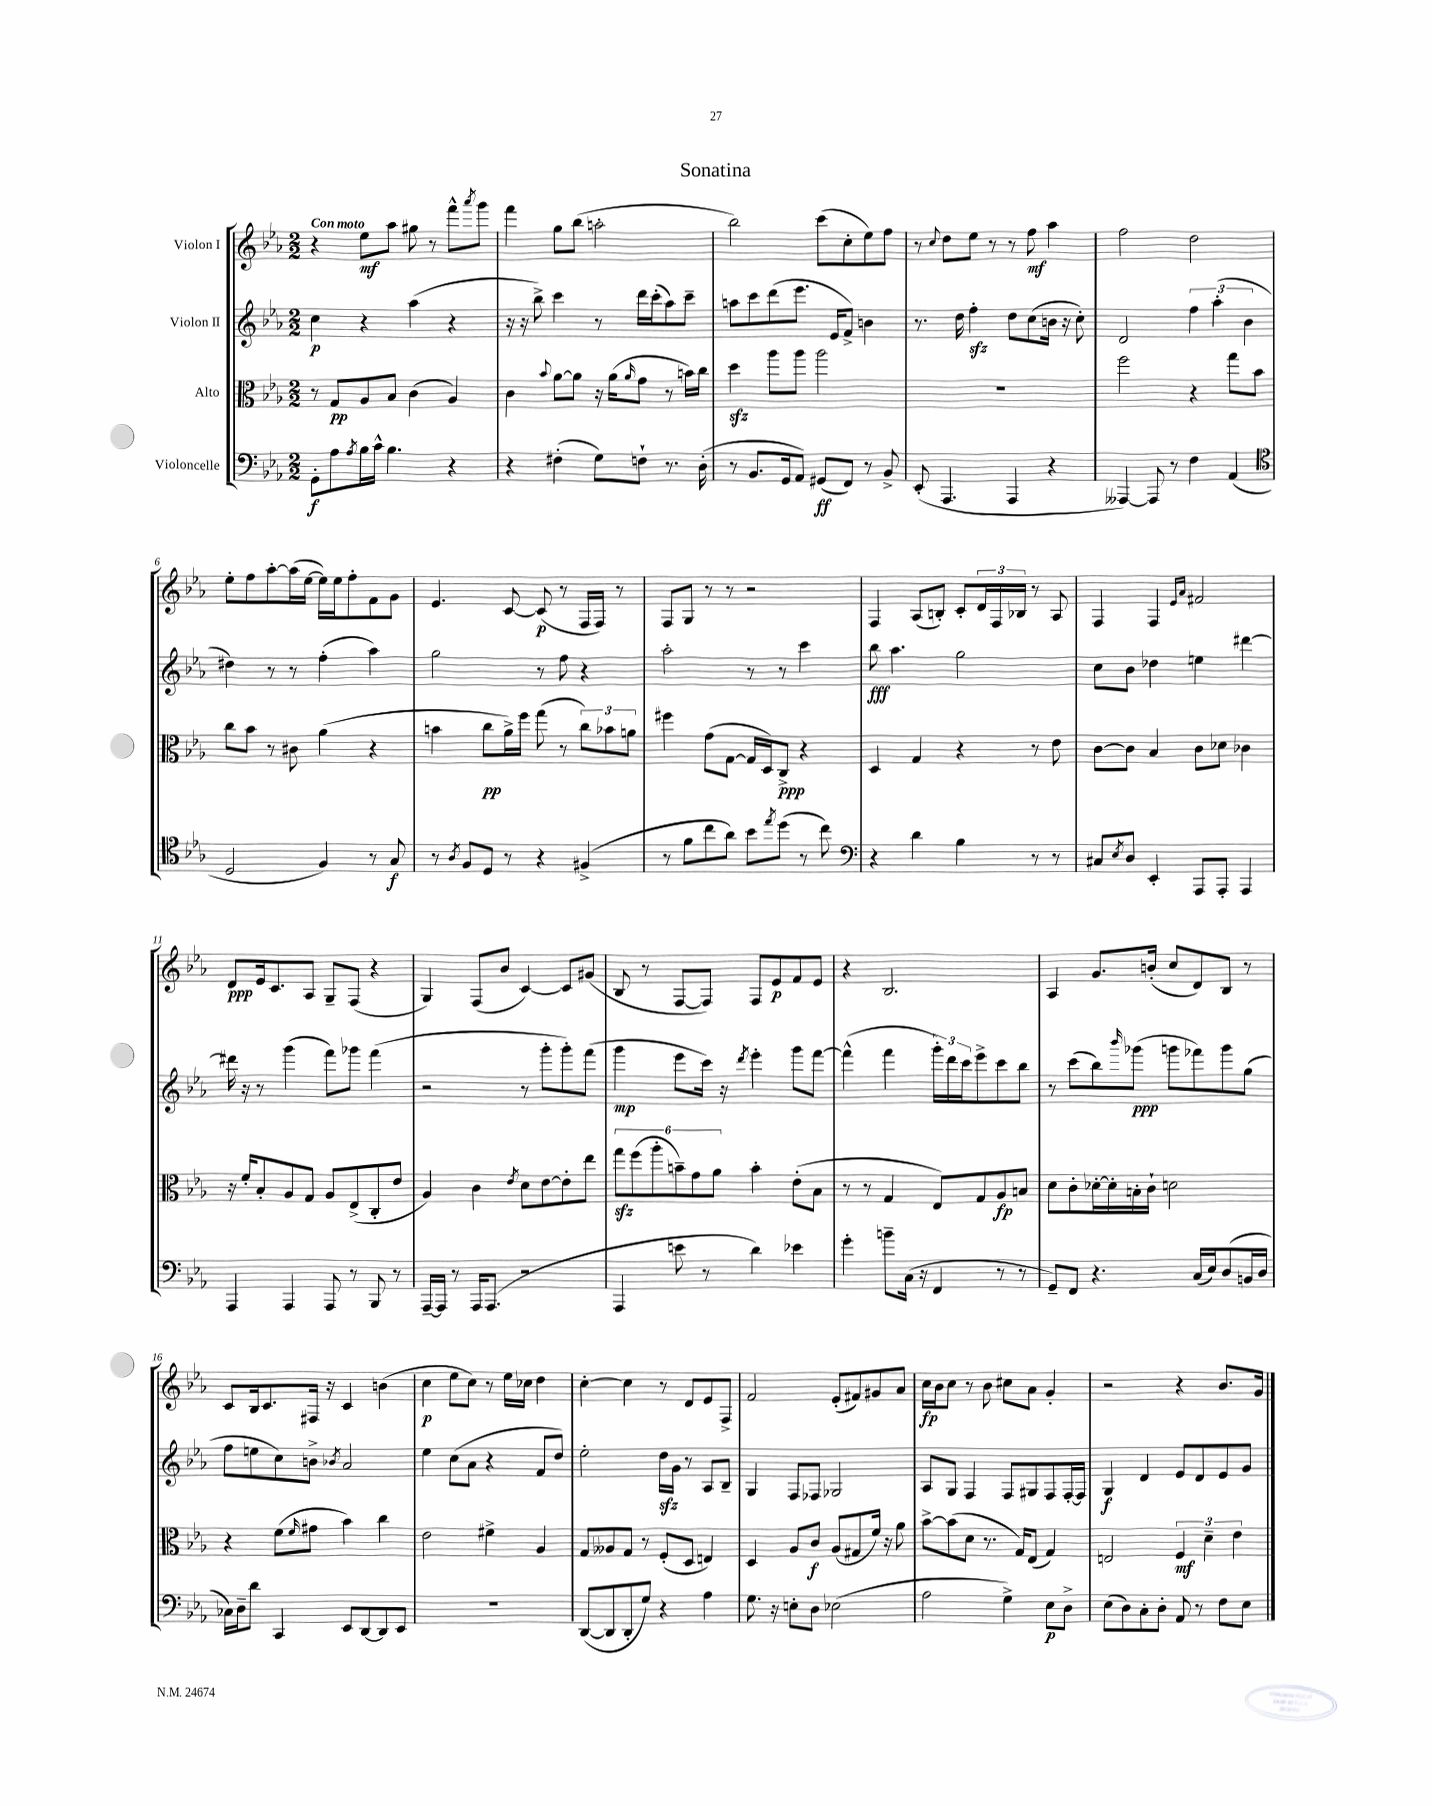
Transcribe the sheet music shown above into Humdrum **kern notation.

**kern	**kern	**kern	**kern
*staff4	*staff3	*staff2	*staff1
*clefF4	*clefC3	*clefG2	*clefG2
*k[b-e-a-]	*k[b-e-a-]	*k[b-e-a-]	*k[b-e-a-]
*M2/2	*M2/2	*M2/2	*M2/2
8GG'	8r	4cc	4r
8A-	8G	.	.
8qA-	.	.	.
16B-	8A-	4r	8ee-
16c^^	.	.	.
4.B-	8B-	.	8aa-
.	(4c	(4aa-	8gg#
.	.	.	8r
4r	4A-)	4r	8fff^^
.	.	.	8qaaa-
.	.	.	8ggg
=	=	=	=
4r	4c	16r	4fff
.	.	16r	.
.	.	8bb-^)	.
.	8qqb-	.	.
(4F#'	[8a-	4ccc	8gg
.	8a-]	.	(8bb-
8G)	16r	8r	2aa'
.	(16a-	.	.
.	16qqa-	.	.
8F`	8g	16ddd	.
.	.	(16ccc'	.
8.r	8r	8aa-)	.
.	16b)	8ccc~	.
(16D'	16cc	.	.
=	=	=	=
8r	4dd	8aa	2bb-)
8.BB-	.	8ccc	.
.	8aa-	(8ddd	.
16GG	.	.	.
8AA-)	8aa-	8.eee-	.
(8GG#	2aa-	.	(8ccc
.	.	16e-	.
8FF)	.	8f^)	8cc'
8r	.	4b	8ee-)
8BB-^	.	.	8ff
=	=	=	=
(8EE-'	1r	8.r	8r
.	.	.	8qqcc
4.AAA-	.	.	8dd
.	.	16dd	.
.	.	4ff'	8ee-
.	.	.	8r
4AAA-	.	8dd	8r
.	.	(8cc	8ff
4r	.	16b	4aa-
.	.	16r	.
.	.	8cc')	.
=	=	=	=
[4AAA--)	2ff	2d	2ff
8AAA--]	.	.	.
8r	.	.	.
4F	4r	6ff	2dd
.	.	(6aa-'	.
(4AA-	8gg	.	.
.	.	6b-	.
.	8b-	.	.
=	=	=	=
*clefC4	*	*	*
2D	8cc	4dd#)	8ee-'
.	8b-	.	8ff
.	8r	8r	[8aa-'
.	8c#	8r	(16aa-]
.	.	.	[16ee-
4F)	(4a-	(4ff'	16ee-])
.	.	.	16ee-
.	.	.	8ff'
8r	4r	4aa-)	8f
8G	.	.	8g
=	=	=	=
8r	4b	2gg	4.e-
8qA-	.	.	.
8F	.	.	.
8D	8cc	.	.
8r	16a-^)	.	[8c
.	16ff	.	.
4r	(8gg	8r	(8c]
.	8r	8ff	8r
(4F#^	12cc)	4r	16F
.	.	.	16F)
.	12b-	.	.
.	.	.	8r
.	12a	.	.
=	=	=	=
8r	4ff#	2aa-'	8F
8f	.	.	8G
8cc	(8g	.	8r
8a-)	[8G	.	8r
8b-	16G]	8r	2r
.	16D)	.	.
8qee-	.	.	.
(8dd	8C^	8r	.
8r	4r	4ccc	.
8cc)	.	.	.
=	=	=	=
*clefF4	*	*	*
4r	4D	8bb-	4F
.	.	4.aa-	.
4d	4G	.	(8A-
.	.	.	8B')
4B-	4r	2gg	8c'
.	.	.	24d
.	.	.	24F
.	.	.	24B-
8r	8r	.	8r
8r	8e-	.	8A-
=	=	=	=
8C#	[8c	8cc	4F
8qE-	.	.	.
8D	8c]	8b-	.
4EE-'	4B-	4dd-	4F
.	.	.	16qqe-
.	.	.	16qqa-
8AAA-	8c	4ee	2f#
8AAA-'	8d-	.	.
4AAA-	4c-	[4ddd#	.
=	=	=	=
4AAA-	16r	16ddd#]	8d
.	16f'	16r	.
.	8B-'	8r	16e-
.	.	.	8.c
4AAA-	8A-	(4ggg	.
.	8G	.	8A-
8AAA-	8A-	8fff)	8G~
8r	(8E-^	8ggg-	(8F
8BBB-	8C'	(4fff	4r
8r	8e-	.	.
=	=	=	=
[16AAA-~	4A-)	2r	4G)
16AAA-]	.	.	.
8r	.	.	.
16AAA-	4c	.	(8F
(8.AAA-	.	.	.
.	.	.	8b-
.	8qe-	.	.
2r	8d	8r	[4c)
.	[8e-	8ggg'	.
.	8e-']	8ggg')	8c]
.	8ee-	(8fff	(8g#
=	=	=	=
4AAA-	12gg	4ggg	8B-
.	(12ff	.	.
.	.	.	8r
.	12aa-'	.	.
8e	12b~)	8eee-	[8F
.	12g	.	.
8r	.	16ccc)	8F])
.	12a-	.	.
.	.	16r	.
.	.	8qddd	.
4d)	4b'	4eee-'	8F
.	.	.	8e-
4e-	(8e-'	8ggg	8f
.	8B-	[8fff	8e-
=	=	=	=
4g'	8r	(4fff^^]	4r
.	8r	.	.
8b~	4G	4fff	2.B-
(16C	.	.	.
16r	.	.	.
4FF	8E-)	24ggg')	.
.	.	24ddd	.
.	.	24ccc	.
.	8G	8eee-^	.
8r	8A-	8ccc	.
8r	8B	8bb-	.
=	=	=	=
8GG~)	8d	8r	4A-
8FF	8c'	(8ccc	.
4.r	[16d-'	8bb-)	8.g
.	16d-']	.	.
.	.	16qqbbb-	.
.	16B'	(8ggg-	.
.	16c`	.	(16b'
.	2d	8ggg	8cc
(16C	.	8fff-)	8d)
16E-)	.	.	.
(8D	.	8ggg	8B-
16BB	.	(8gg	8r
16D	.	.	.
=	=	=	=
16C-)	4r	8ff	8c
16D~	.	.	.
8d	.	8ee	16B-
.	.	.	8.c
4CC	(8f	8cc)	.
.	16qqf	.	.
.	8g#	8b^	16F#
.	.	.	16r
.	.	8qb-	.
8EE-	4b-)	2a-	4c
[8DD	.	.	.
8DD]	4cc	.	(4b
8EE-	.	.	.
=	=	=	=
1r	2e-	4ee-	4cc
.	.	(8cc	8ee-
.	.	8a-	8cc)
.	4f#^	4r	8r
.	.	.	16ee-
.	.	.	16cc-
.	4A-	8f	4dd
.	.	8dd)	.
=	=	=	=
([8DD	8G	2ee-'	[4cc'
8DD]	8A--	.	.
8DD'	8G	.	4cc]
8G)	8r	.	.
4r	(8F'	16dd	8r
.	.	16g	.
.	8D	8r	8d
4A-	4E)	8A-	8e-
.	.	8B-~	8F^
=	=	=	=
8.G	4D	4G	2f
16r	.	.	.
8E'	8A-	8F	.
8D	8c	8F-	.
(2E-	(8A-	2G-	(8e-'
.	8G#	.	8f#)
.	16f)	.	8g#
.	16r	.	.
.	8a-	.	8a-
=	=	=	=
2A-	[8b-^	8A-	16cc
.	.	.	16b-
.	(8b-]	8G	8cc
.	8d	4F	8r
.	8.r	.	8b-
4G^)	.	8F	8cc#
.	16G)	.	.
.	(8E-	8G#	8a-
8E-	4G)	8F	4g'
8D^	.	[16F'	.
.	.	16F]	.
=	=	=	=
(8E-	2E	4G	2r
8D)	.	.	.
8C'	.	4d	.
8D'	.	.	.
8AA-	6F	8e-	4r
8r	.	8d	.
.	6d~	.	.
8F	.	8e-	8.b-
.	6e-	.	.
8E-	.	8g	.
.	.	.	16g
==	==	==	==
*-	*-	*-	*-
